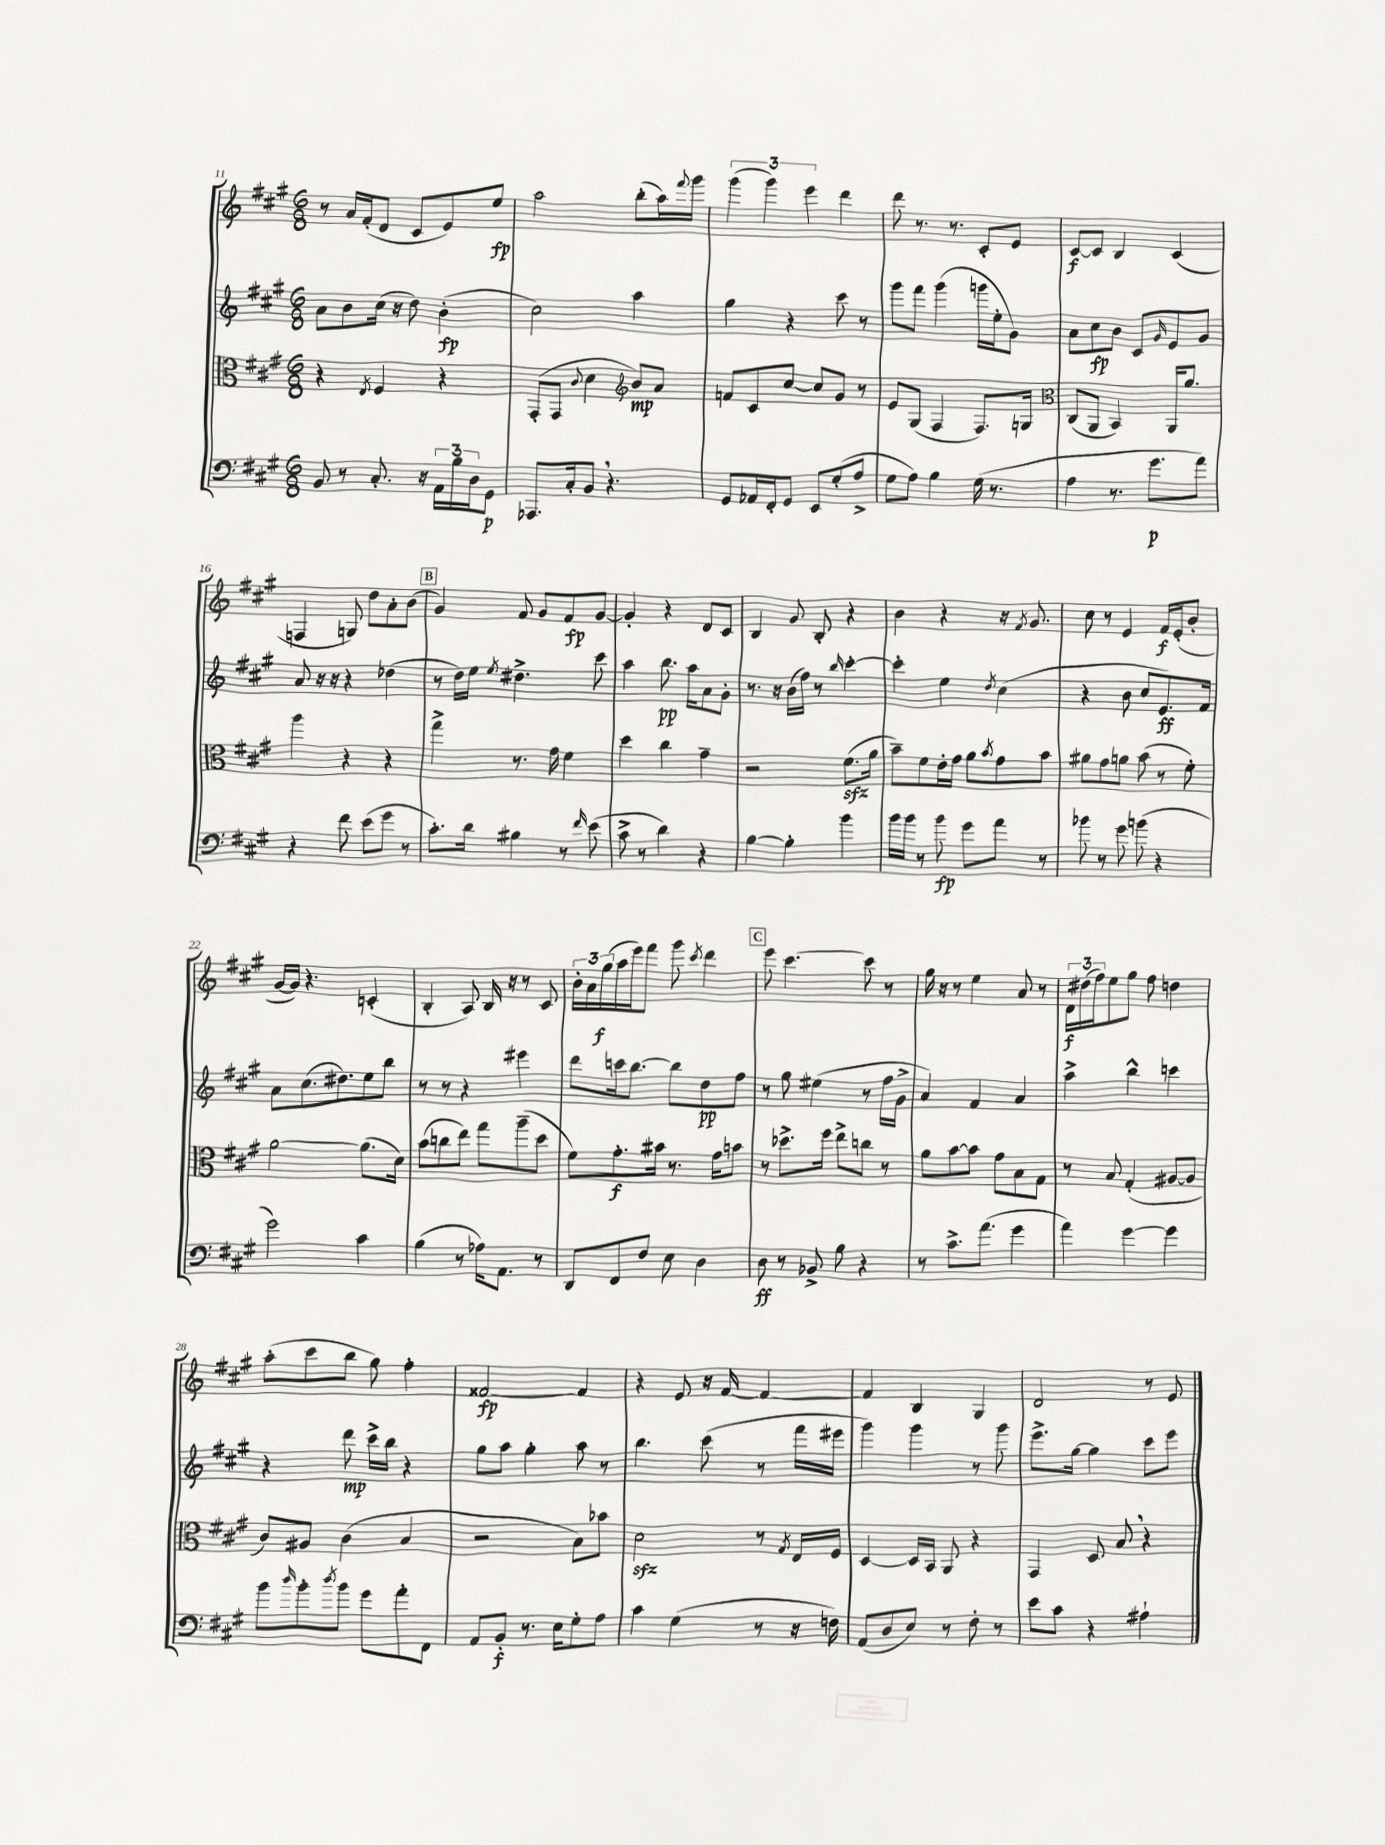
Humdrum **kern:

**kern	**dynam	**kern	**dynam	**kern	**dynam	**kern	**dynam
*part4	*part4	*part3	*part3	*part2	*part2	*part1	*part1
*staff4	*staff4	*staff3	*staff3	*staff2	*staff2	*staff1	*staff1
*clefF4	*	*clefC3	*	*clefG2	*	*clefG2	*
*k[f#c#g#]	*	*k[f#c#g#]	*	*k[f#c#g#]	*	*k[f#c#g#]	*
*M6/8	*	*M6/8	*	*M6/8	*	*M6/8	*
=11	=11	=11	=11	=11	=11	=11	=11
8BB/	.	4r	.	8a\L	.	8r	.
8r	.	.	.	8b\	.	16a/LL	.
.	.	.	.	.	.	(16f#'/J	.
.	.	8qE/	.	.	.	.	.
8.C#'/	.	4F#/	.	(16cc#\Jk	.	8d/J	.
.	.	.	.	16r	.	.	.
.	.	.	.	8dd\)	.	8c#/L	.
16r	.	.	.	.	.	.	.
24AA\LL	.	4r	.	(4b'\	fp	8e/)	.
24B\	.	.	.	.	.	.	.
24D\J	.	.	.	.	.	.	.
8GG#\J	p	.	.	.	.	8ee/J	fp
=12	=12	=12	=12	=12	=12	=12	=12
8.AAA-X/L	.	(8GG#'/L	.	2cc#\)	.	2aa\	.
.	.	8GG#/J	.	.	.	.	.
16C#'/k	.	.	.	.	.	.	.
.	.	8qqc#/	.	.	.	.	.
8BB,/J	.	4d\	.	.	.	.	.
4.r	.	.	.	.	.	.	.
*	*	*clefG2	*	*	*	*	*
.	.	8b/L)	mp	4aa\	.	(8bb'\L	.
.	.	8a/J	.	.	.	16aa\L)	.
.	.	.	.	.	.	8qqfff#/	.
.	.	.	.	.	.	16ggg#\JJ	.
=13	=13	=13	=13	=13	=13	=13	=13
8GG#/L	.	8fn/L	.	4gg#\	.	(6ggg#\	.
16AA-X/L	.	8c#/	.	.	.	.	.
.	.	.	.	.	.	6ggg#\)	.
16FF#'/J	.	.	.	.	.	.	.
8GG#/J	.	[8cc#/J	.	4r	.	.	.
.	.	.	.	.	.	6eee\	.
8EE/L	.	8cc#/L]	.	.	.	.	.
(8G#'/	.	8g#/J	.	8ccc#\	.	4ddd\	.
8A^/J	.	8r	.	8r	.	.	.
=14	=14	=14	=14	=14	=14	=14	=14
8G#\L	.	8e/L	.	8ggg#\L	.	8ddd\	.
8A\J)	.	(8G#/J	.	8fff#\J	.	8.r	.
4B\	.	4F#/	.	(4ggg#\	.	.	.
.	.	.	.	.	.	8.r	.
(16G#\	.	8.F#/L)	.	16gggn\LL	.	8c#'/L	.
8.r	.	.	.	16ee'\J	.	.	.
.	.	.	.	8g#\J)	.	8e/J	.
.	.	16Gn/Jk	.	.	.	.	.
=15	=15	=15	=15	=15	=15	=15	=15
*	*	*clefC3	*	*	*	*	*
4A\	.	(8C#/L	.	8a\L	.	[8c#/L	f
.	.	8AA/J	.	8cc#\	fp	8c#/J]	.
8.r	.	4BB/)	.	8b\J	.	4B/	.
.	.	.	.	8c#/L	.	.	.
8.g#\L	p	.	.	.	.	.	.
.	.	.	.	16qqg#/	.	.	.
.	.	16AA/KL	.	8e/	.	(4c#/	.
.	.	8.a/J	.	.	.	.	.
8a\J)	.	.	.	8g#/J	.	.	.
!!LO:LB:g=z
=16	=16	=16	=16	=16	=16	=16	=16
4r	.	4aa\	.	8a/	.	4Fn/	.
.	.	.	.	16r	.	.	.
.	.	.	.	16r	.	.	.
8f#\	.	4r	.	4r	.	8Gn/)	.
(8e\L	.	.	.	.	.	8dd\L	.
8g#\J	.	4r	.	(4dd-X\	.	8a'\	.
8r	.	.	.	.	.	(8b\J	.
!!LO:REH:place=s1:t=B
=17	=17	=17	=17	=17	=17	=17	=17
8.c#'\L)	.	4gg#^\	.	8r	.	4g#/)	.
.	.	.	.	16dd\LL)	.	.	.
16d\Jk	.	.	.	16ee\JJ	.	.	.
.	.	.	.	8qee/	.	.	.
4B#X\	.	8.r	.	4.dd#X^\	.	8f#/	.
.	.	.	.	.	.	8g#/L	.
.	.	16g#\	.	.	.	.	.
8r	.	4f#\	.	.	.	8f#/	fp
16qqf#/	.	.	.	.	.	.	.
(8e\	.	.	.	8ccc#\	.	[8g#/J	.
=18	=18	=18	=18	=18	=18	=18	=18
8c#^\	.	4dd\	.	4aa\	.	4g#'/]	.
8r	.	.	.	.	.	.	.
4d\)	.	4cc#\	.	8.bb\	pp	4r	.
.	.	.	.	16aa\KL	.	.	.
4r	.	4g#~\	.	8a\	.	8d/L	.
.	.	.	.	8g#'\J	.	8c#/J	.
=19	=19	=19	=19	=19	=19	=19	=19
[4B\	.	2r	.	8.r	.	4B/	.
.	.	.	.	16r	.	.	.
4B'\]	.	.	.	(16b\LL	.	8g#/	.
.	.	.	.	16ff#\JJ)	.	.	.
.	.	.	.	8r	.	8B'/	.
.	.	.	.	16qqbb/	.	.	.
4b\	.	(8.f#zz\L	.	[4ccc#'\	.	4r	.
.	.	16a\Jk	.	.	.	.	.
=20	=20	=20	=20	=20	=20	=20	=20
16b\LL	.	8b~\L)	.	4ccc#'\]	.	4b\	.
16b\JJ	.	.	.	.	.	.	.
8r	.	8f#\	.	.	.	.	.
8b\	fp	16e'\L	.	4ee\	.	4r	.
.	.	16g#\JJ	.	.	.	.	.
8g#\L	.	8a\L	.	.	.	.	.
.	.	8qb/	.	8qdd/	.	.	.
8a\J	.	8g#\	.	(4cc#\	.	16r	.
.	.	.	.	.	.	8qf#/	.
.	.	.	.	.	.	8.g#/	.
8r	.	8b\J	.	.	.	.	.
=21	=21	=21	=21	=21	=21	=21	=21
8b-X\	.	8a#X\L	.	4r	.	8cc#\	.
8r	.	8g#\	.	.	.	8r	.
8g#\	.	8an\J	.	8b\	.	4e/	.
(8bn\	.	(8b\	.	8cc#/L	.	.	.
4r	.	8r	.	8.e/)	ff	16f#/LL	f
.	.	.	.	.	.	(16e'/J	.
.	.	8f#'\)	.	.	.	8b'/J	.
.	.	.	.	16f#/Jk	.	.	.
!!LO:LB:g=z
=22	=22	=22	=22	=22	=22	=22	=22
2g#\)	.	[2a\	.	8a\L	.	[16g#/LL	.
.	.	.	.	.	.	16g#/JJ])	.
.	.	.	.	(8.cc#\	.	4.r	.
.	.	.	.	8.dd#X\)	.	.	.
4c#\	.	(8.a\L]	.	8ee\	.	(4cn'/	.
.	.	.	.	8bb\J	.	.	.
.	.	16d\Jk)	.	.	.	.	.
=23	=23	=23	=23	=23	=23	=23	=23
(4B\	.	(8b\L	.	8r	.	4B'/	.
.	.	8ccn\	.	8r	.	.	.
8r	.	8ee\J)	.	4r	.	8A/)	.
16A-X\KL)	.	8gg#\L	.	.	.	16B/	.
8.AA\J	.	.	.	.	.	16r	.
.	.	(8aa~\	.	4eee#X\	.	8r	.
8r	.	8dd\J	.	.	.	8c#/	.
=24	=24	=24	=24	=24	=24	=24	=24
8DD/L	.	8f#\L)	.	8ddd\L	.	24b'\LL	.
.	.	.	.	.	.	24a\	.
.	.	.	.	.	.	(24gg#\	f
8FF#/	.	8.g#'\	f	16cccn\k	.	16aa\	.
.	.	.	.	[8.bb\J	.	16eee\J)	.
8F#/J	.	.	.	.	.	8fff#\J	.
.	.	16b#X\Jk	.	.	.	.	.
8E\	.	8.r	.	8bb\L]	.	8ggg#\	.
.	.	.	.	.	.	8qccc#/	.
4D\	.	.	.	8dd\	pp	4ddd\	.
.	.	16g#\KL	.	.	.	.	.
.	.	8bn\J	.	8ff#\J	.	.	.
!!LO:REH:place=s1:t=C
=25	=25	=25	=25	=25	=25	=25	=25
8D\	ff	8r	.	8r	.	8eee\	.
8r	.	8.dd-X^\L	.	8gg#\	.	[4.ccc#\	.
8BB-X^/	.	.	.	(4ee#X\	.	.	.
.	.	16ff#\Jk	.	.	.	.	.
8B\	.	8ee^\L	.	.	.	.	.
4r	.	8ccn\J	.	8r	.	8ccc#\]	.
.	.	8r	.	16ff#\LL	.	8r	.
.	.	.	.	16g#^\JJ	.	.	.
=26	=26	=26	=26	=26	=26	=26	=26
8r	.	8a\L	.	4a/)	.	16gg#\	.
.	.	.	.	.	.	16r	.
8.c#^\L	.	[8b\	.	.	.	8r	.
.	.	8b\J]	.	4f#/	.	4ee\	.
(8.a\J	.	.	.	.	.	.	.
.	.	8g#\L	.	.	.	.	.
4g#\	.	8B\	.	4a/	.	8a/	.
.	.	8G#\J	.	.	.	8r	.
=27	=27	=27	=27	=27	=27	=27	=27
4a\)	.	8r	.	4aa^\	.	24d\LL	f
.	.	.	.	.	.	(24dd#X\	.
.	.	.	.	.	.	24ff#\J)	.
.	.	8B/	.	.	.	8ee\	.
[4g#\	.	(4G#'/	.	4bb^^\	.	8gg#\J	.
.	.	.	.	.	.	8ff#\	.
4g#\]	.	[8A#X/L	.	4cccn\	.	4ddn\	.
.	.	8A#/J]	.	.	.	.	.
!!LO:LB:g=z
=28	=28	=28	=28	=28	=28	=28	=28
8b\L	.	8c#/L)	.	4r	.	(8aa'\L	.
16qqdd/	.	.	.	.	.	.	.
8b'\	.	8A#X/J	.	.	.	8ccc#\	.
8qdd/	.	.	.	.	.	.	.
8b\J	.	(4c#\	.	8ddd\	mp	8bb\J	.
8g#\L	.	.	.	16ccc#^\LL	.	8gg#\)	.
.	.	.	.	16bb\JJ	.	.	.
8a'\	.	4B/	.	4r	.	4ff#'\	.
8FF#\J	.	.	.	.	.	.	.
=29	=29	=29	=29	=29	=29	=29	=29
8AA/L	.	2r	.	8gg#\L	.	[2f##X/	fp
8BB'/J	f	.	.	8aa\J	.	.	.
8.r	.	.	.	4gg#'\	.	.	.
16E\KL	.	.	.	.	.	.	.
8G#'\	.	8B\L)	.	8aa\	.	4f##/]	.
8A\J	.	8b-X\J	.	8r	.	.	.
=30	=30	=30	=30	=30	=30	=30	=30
4c#\	.	2dzz\	.	4.bb\	.	4r	.
(4G#\	.	.	.	.	.	8e/	.
.	.	.	.	(8ccc#\	.	16r	.
.	.	.	.	.	.	[16f#/	.
8r	.	8r	.	8r	.	4f#/_	.
.	.	8qG#/	.	.	.	.	.
16r	.	16E/LL	.	16fff#\LL	.	.	.
16Fn\)	.	16F#/JJ	.	16eee#X\JJ	.	.	.
=31	=31	=31	=31	=31	=31	=31	=31
(8AA/L	.	[4D/	.	4ggg#\)	.	4f#/]	.
8D/	.	.	.	.	.	.	.
8E/J)	.	16D/LL]	.	4ggg#\	.	4B/	.
.	.	16BB/JJ	.	.	.	.	.
8r	.	8AA/	.	.	.	.	.
8F#'\	.	4r	.	8r	.	4G#/	.
8r	.	.	.	8ggg#\	.	.	.
=32	=32	=32	=32	=32	=32	=32	=32
8e\L	.	4GG#/	.	8.eee^\L	.	2d/	.
8c#\J	.	.	.	.	.	.	.
.	.	.	.	[16gg#\Jk	.	.	.
4r	.	8D/	.	4gg#\]	.	.	.
.	.	8B,/	.	.	.	.	.
4A#X`\	.	4r	.	8ccc#\L	.	8r	.
.	.	.	.	8eee\J	.	8e/	.
==	==	==	==	==	==	==	==
*-	*-	*-	*-	*-	*-	*-	*-
